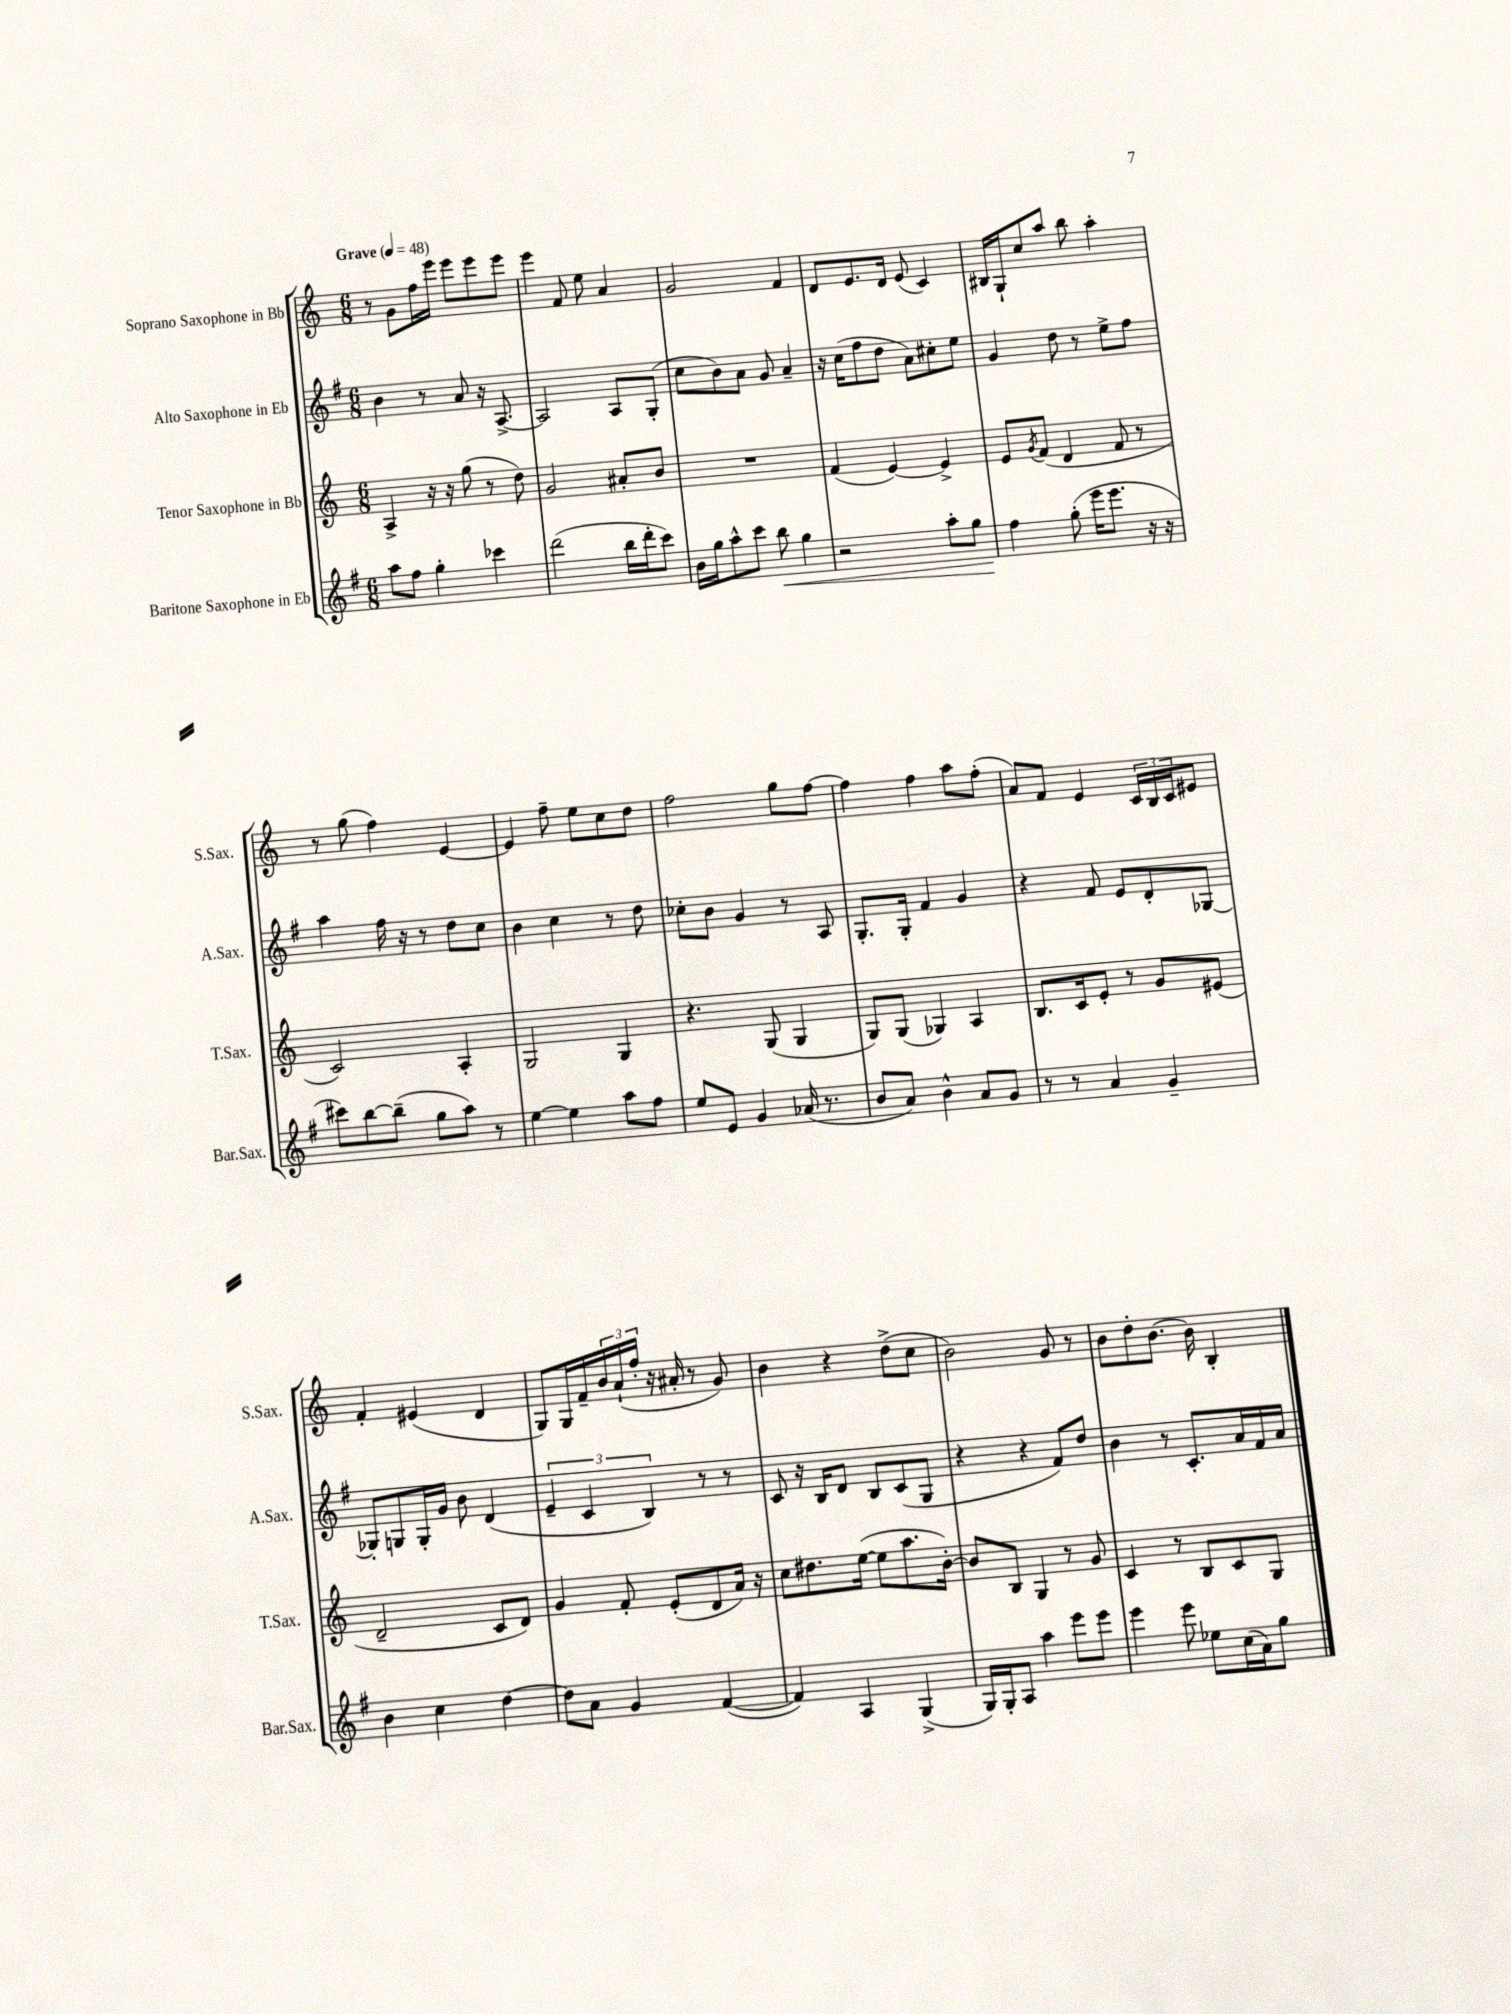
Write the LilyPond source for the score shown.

<<
\new StaffGroup <<
\new Staff = "s0" \with { instrumentName = "Soprano Saxophone in Bb" shortInstrumentName = "S.Sax." } {
    \clef treble \key c \major \numericTimeSignature \time 6/8 \tempo "Grave" 4 = 48
    r8 g'8 f''16 e'''16 e'''8 e'''8 e'''8 |
    e'''4 f'8 e''8 a'4 |
    g'2 f'4 |
    d'8 e'8. d'16 e'8( c'4) |
    bis16 g16-! c''8 a''8 b''8 a''4-. |
    r8 g''8( f''4) e'4~ |
    e'4 f''8-- e''8 c''8 d''8 |
    f''2 g''8 f''8~ |
    f''4 f''4 a''8 f''8-.( |
    a'8) f'8 e'4 \tuplet 3/2 { c'16 b16 c'16 } eis'8 |
    f'4-. eis'4( d'4 |
    g8) g16 f'16-- \tuplet 3/2 { b'16 a'16-!( f''16-. } r16 ais'16-. r8 g'8) |
    b'4 r4 d''8->( c''8 |
    b'2) g'8 r8 |
    b'8 d''8-. b'8.~ b'16 b4-. \bar "|." |
}
\new Staff = "s1" \with { instrumentName = "Alto Saxophone in Eb" shortInstrumentName = "A.Sax." } {
    \clef treble \key g \major \numericTimeSignature \time 6/8
    b'4 r8 a'8 r16 a8.~-> |
    a2 a8 g8-.( |
    c''8 b'8) a'8 g'8 a'4-- |
    r16 c''16( fis''8 d''8 a'8) cis''8-. e''8 |
    g'4 d''8 r8 e''8-> fis''8 |
    a''4 fis''16 r16 r8 d''8 c''8 |
    b'4 c''4 r8 d''8 |
    ces''8-. b'8 g'4 r8 a8 |
    g8.-. g16-. fis'4 g'4 |
    r4 fis'8 e'8 d'8-. ges8~ |
    ges8-. g8 g16-. g'16 b'8 d'4( |
    \tuplet 3/2 { e'4-- c'4 b4) } r8 r8 |
    c'8 r16 b16 d'8 b8 c'8( g8 |
    r4 r4 fis'8) d''8 |
    b'4 r8 c'8.-. a'16 fis'16 a'16 \bar "|." |
}
\new Staff = "s2" \with { instrumentName = "Tenor Saxophone in Bb" shortInstrumentName = "T.Sax." } {
    \clef treble \key c \major \numericTimeSignature \time 6/8
    a4-> r16 r16 g''8( r8 d''8) |
    g'2 ais'8-. b'8 |
    R2. |
    f'4( e'4~) e'4-> |
    e'8 \acciaccatura { g'8 } f'8( d'4 f'8 r8 |
    c'2) a4-. |
    g2 g4 |
    r4. g8( g4 |
    g8) g8( ges4) a4 |
    b8. c'16 e'8-. r8 g'8 eis'8( |
    d'2-- c'8 d'8) |
    g'4 f'8-. e'8-.( d'8 a'16) r16 |
    c''8 dis''8. e''16~( e''8 a''8. b'16~-.) |
    b'8 b8 g4 r8 g'8 |
    c'4 r8 b8 c'8 g8 \bar "|." |
}
\new Staff = "s3" \with { instrumentName = "Baritone Saxophone in Eb" shortInstrumentName = "Bar.Sax." } {
    \clef treble \key g \major \numericTimeSignature \time 6/8
    a''8 fis''8 g''4-. ces'''4 |
    d'''2( b''16 d'''16-. c'''8) |
    b'16 g''16 a''8-^ c'''8 b''8\< g''4 |
    r2 a''8-. g''8 |
    fis''4\! g''8-.( e'''16 e'''8. r16 r16 |
    cis'''8) b''8~ b''8--( g''8 a''8) r8 |
    e''4~ e''4 a''8 fis''8 |
    e''8 e'8 g'4 aes'16( r8. |
    b'8 a'8) b'4-^ a'8 g'8 |
    r8 r8 a'4 g'4-- |
    b'4 c''4 d''4~ |
    d''8 a'8 g'4 fis'4~( |
    fis'4) a4 g4->( |
    g16) g16-. a8 a''4 e'''8 e'''8 |
    e'''4 e'''8 ees''8 c''16( a'16) g''8 \bar "|." |
}
>>
>>
\layout { \context { \Score \remove "Bar_number_engraver" } }
